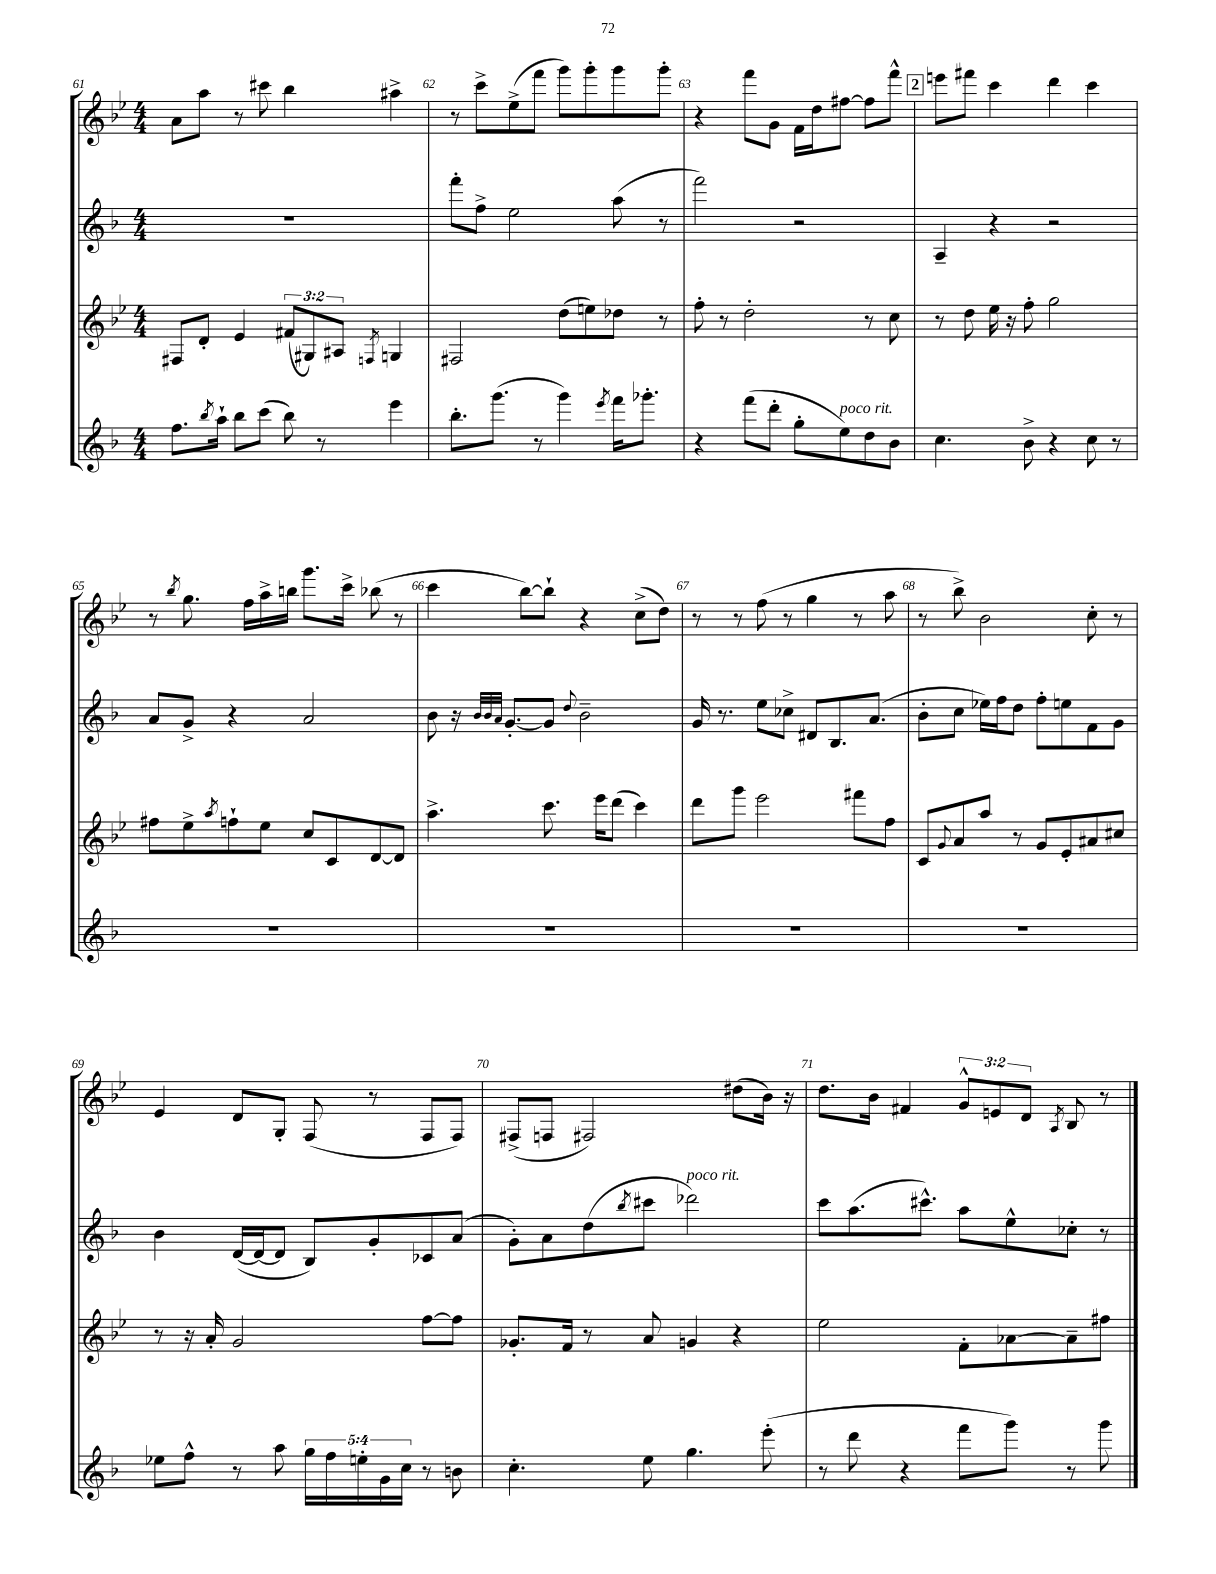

**kern	**kern	**kern	**kern
*part4	*part3	*part2	*part1
*staff4	*staff3	*staff2	*staff1
*clefG2	*clefG2	*clefG2	*clefG2
*k[b-]	*k[b-e-]	*k[b-]	*k[b-e-]
*M4/4	*M4/4	*M4/4	*M4/4
=61	=61	=61	=61
8.ff\L	8F#X/L	1r	8a\L
.	8d'/J	.	8aa\J
8qbb-/	.	.	.
16aa`\Jk	.	.	.
8bb-\L	4e-/	.	8r
(8ccc\J	.	.	8ccc#X\
8bb-\)	(12f#X/L	.	4bb-\
.	12G#X/)	.	.
8r	.	.	.
.	12A#X/J	.	.
.	8qFn/	.	.
4eee\	4Gn/	.	4aa#X^\
=62	=62	=62	=62
8.bb-'\L	2F#X/	8fff'\L	8r
.	.	8ff^\J	8ccc^\L
(8.ggg\J	.	.	.
.	.	2ee\	(8ee-^\
8r	.	.	8fff\J
4ggg\)	(8dd\L	.	8ggg\L)
.	8een\)	.	8ggg'\
8qeee/	.	.	.
16fff\KL	8dd-X\J	(8aa\	8ggg\
8.ggg-X'\J	.	.	.
.	8r	8r	8ggg'\J
=63	=63	=63	=63
4r	8ff'\	2fff\)	4r
.	8r	.	.
(8fff\L	2dd'\	.	8fff\L
8ddd'\J	.	.	8g\J
8gg'\L	.	2r	16f\LL
.	.	.	16dd\J
!LO:TX:a:i:t=poco rit.	!	!	!
8ee\)	.	.	[8ff#X\J
8dd\	8r	.	8ff#\L]
8b-\J	8cc\	.	8fff^^\J
!!LO:REH:place=s1:t=2
=64	=64	=64	=64
4.cc\	8r	4A~/	8eeen\L
.	8dd\	.	8fff#X\J
.	16ee-\	4r	4ccc\
.	16r	.	.
8b-^\	8ff'\	.	.
4r	2gg\	2r	4ddd\
8cc\	.	.	4ccc\
8r	.	.	.
!!LO:LB:g=z
=65	=65	=65	=65
1r	8ff#X\L	8a/L	8r
.	.	.	8qbb-/
.	8ee-^\	8g^/J	8.gg\
.	8qaa/	.	.
.	8ffn`\	4r	.
.	.	.	16ff\LL
.	8ee-\J	.	16aa^\
.	.	.	16bbn\JJ
.	8cc/L	2a/	8.ggg\L
.	8c/	.	.
.	.	.	16ccc^\Jk
.	[8d/	.	(8bb-X\
.	8d/J]	.	8r
=66	=66	=66	=66
1r	4.aa^\	8b-\	4ccc\
.	.	16r	.
.	.	32qqb-/LLL	.
.	.	32qqb-/	.
.	.	32qqa/JJJ	.
.	.	[8.g'/L	.
.	.	.	[8bb-\L)
.	8.ccc\	8g/J]	8bb-`\J]
.	.	8qqdd/	.
.	.	2b-~\	4r
.	16eee-\KL	.	.
.	(8ddd\J	.	.
.	4ccc\)	.	(8cc^\L
.	.	.	8dd\J)
=67	=67	=67	=67
1r	8ddd\L	16g/	8r
.	.	8.r	.
.	8ggg\J	.	8r
.	2eee-\	8ee\L	(8ff\
.	.	8cc-X^\J	8r
.	.	8d#X/L	4gg\
.	.	8.B-/	.
.	8fff#X\L	.	8r
.	.	(8.a/J	.
.	8ff\J	.	8aa\
=68	=68	=68	=68
1r	8c/L	8b-'\L	8r
.	8qqg/	.	.
.	8a/	8cc\J	8bb-^\)
.	8aa/J	16ee-X\LL)	2b-\
.	.	16ff\J	.
.	8r	8dd\J	.
.	8g/L	8ff'\L	.
.	8e-'/	8een\	.
.	8a#X/	8f\	8cc'\
.	8cc#X/J	8g\J	8r
!!LO:LB:g=z
=69	=69	=69	=69
8ee-X\L	8r	4b-\	4e-/
8ff^^\J	16r	.	.
.	16a'/	.	.
8r	2g/	([16d/LL	8d/L
.	.	16d/J_	.
8aa\	.	8d/J]	8G'/J
20gg\LL	.	8B-/L)	(8F/
20ff\	.	.	.
20een'\	.	.	.
.	.	8g'/	8r
20g\	.	.	.
20cc\JJ	.	.	.
8r	[8ff\L	8c-X/	8F/L
8bn\	8ff\J]	(8a/J	8F/J)
=70	=70	=70	=70
4.cc'\	8.g-X'/L	8g'\L)	(8F#X^/L
.	.	8a\	8Fn/J
.	16f/Jk	.	.
.	8r	(8dd\	2F#X/)
.	.	8qbb-/	.
8ee\	8a/	8ccc#X\J	.
!	!	!LO:TX:a:i:t=poco rit.	!
4.gg\	4gn/	2ddd-X\)	.
.	4r	.	(8dd#X\L
(8eee'\	.	.	16b-\Jk)
.	.	.	16r
=71	=71	=71	=71
8r	2ee-\	8ccc\L	8.dd\L
8ddd\	.	(8.aa\	.
.	.	.	16b-\Jk
4r	.	.	4f#X/
.	.	8.ccc#X^^\J)	.
8fff\L	8f'\L	8aa\L	12g^^/L
.	.	.	12en/
8ggg\J)	[8a-X\	8ee^^\	.
.	.	.	12d/J
.	.	.	8qA/
8r	8a-~\]	8cc-X'\J	8B-/
8ggg\	8ff#X\J	8r	8r
==	==	==	==
*-	*-	*-	*-
